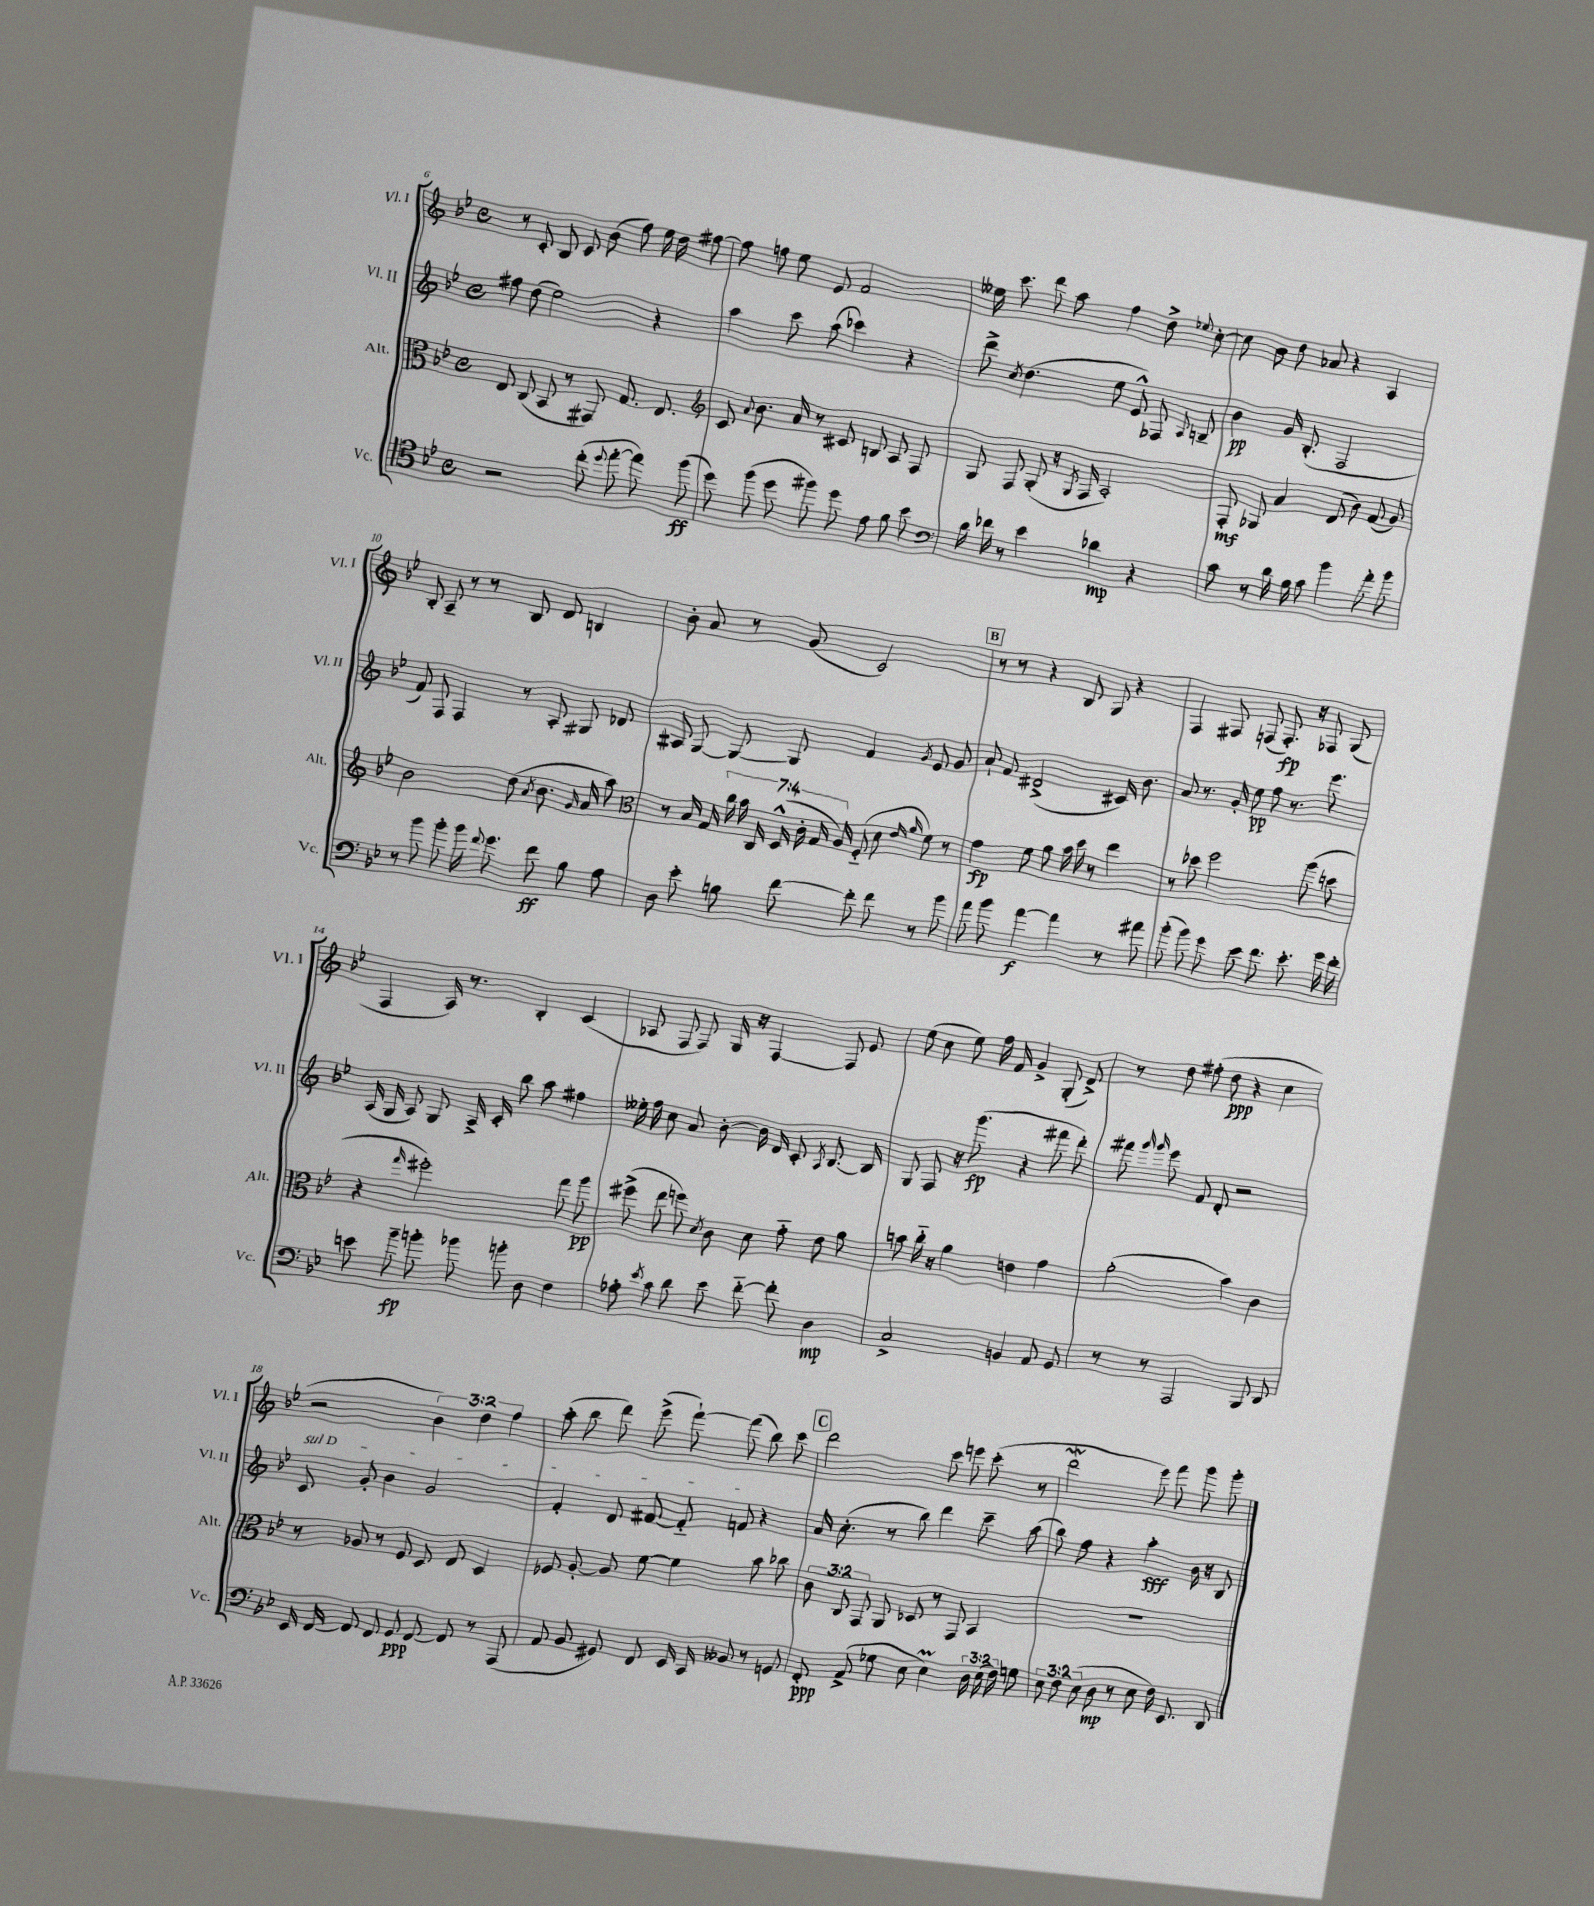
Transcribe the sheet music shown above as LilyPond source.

<<
\new StaffGroup <<
\new Staff = "s0" \with { instrumentName = "Vl. I" shortInstrumentName = "Vl. I" } {
    \clef treble \key bes \major \defaultTimeSignature \time 4/4 \override Staff.TupletNumber.text = #tuplet-number::calc-fraction-text
    \autoBeamOff r8 c'8-. bes8 c'8 bes'8( f''8) ees''16 d''16 fis''8~ |
    fis''8 f''8 ees''8 ees'8 f'2 |
    eeses''16 c'''8. d'''8 a''8 f''4 d''8-> \appoggiatura { ees''8 } c''8~-. |
    c''8 bes'8 d''8 aes'8 r4 a4 |
    bes8-. a8-- r8 r8 bes8 d'8 b4 |
    bes'8-. a'8 r8 g'8( c'2) |
    \mark \markup { \box "B" } r8 r8 r4 bes8 g8 r4 |
    f4 fis8 f8( f8.-.\fp) r16 fes8 g8( |
    f4 a16) r8. bes4-. c'4( |
    aes8 f8 f8) g16 r16 f4~ f8 ees'8 |
    ees''8( c''8 ees''8) f''16 f'16 g'4-> g8-.( d'8->) |
    r8 d''8 fis''8-.( d''8\ppp r4 c''4 |
    r2 \tuplet 3/2 { bes'4) d''4 f''4 } |
    a''8-.( bes''8 d'''8) ees'''8->( f'''8~-!) f'''8( bes''8) c'''8 |
    \mark \markup { \box "C" } d'''2 c'''8 e'''8 c'''8-.( r8 |
    d'''2\mordent ees'''8) f'''8 g'''8 g'''8-. \bar "|." |
}
\new Staff = "s1" \with { instrumentName = "Vl. II" shortInstrumentName = "Vl. II" } {
    \clef treble \key bes \major \defaultTimeSignature \time 4/4
    \autoBeamOff fis''8 d''8( ees''2) r4 |
    a''4 c'''8 a''8( ces'''4) r4 |
    d'''8-> \acciaccatura { c''8 } d''4.( ees''8 ees'8-^) fes8 \appoggiatura { a8 } b8-- |
    bes'4\pp g'16 bes8.-.( f2 |
    f'8) f8 f4 r8 a8-. gis8 des'8 |
    ais8 g8~ g8~ g8 f'4 \acciaccatura { g'8 } ees'8 g'8 |
    \mark \markup { \box "B" } a'8-! f'8 dis'2->( cis'16) bes'8. |
    a'8 r8. g'16-. ees''8\pp f''8 r8. ees'''8. |
    a16( g16 a8) g8 a16-> c'16-. bes''8 a''8 fis''4 |
    eeses''16-. f''16 c''8 a'8 bes'8~-. bes'16 d'16 c'8-. \acciaccatura { a8 } bes8.~ bes16 |
    g8 f8 r16 g'''8.\fp( r4 fis'''8 d'''8-.) |
    fis'''8 \grace { g'''16 g'''16 } ees'''8 f'8 d'8-. r2 |
    \once \override TextSpanner.bound-details.left.text = \markup { \italic "sul D" } c'8\startTextSpan g'8-. bes'4 g'2 |
    f'4-. d'8 fis'8~ fis'8-_ f'8\stopTextSpan r4 |
    \mark \markup { \box "C" } a'16 c''8.-.( r8 bes''8) d'''4 c'''8-- a''8( |
    bes''8) f''8 r4 a''4-.\fff bes'16 r16 bes8 \bar "|." |
}
\new Staff = "s2" \with { instrumentName = "Alt." shortInstrumentName = "Alt." } {
    \clef alto \key bes \major \defaultTimeSignature \time 4/4 \override Staff.TupletNumber.text = #tuplet-number::calc-fraction-text
    \autoBeamOff ees8 c8( bes,8 r8 gis,8) g8. ees8. |
    \clef treble c'8 \appoggiatura { a'8 } bes'8. a'16 r8 cis'8 b8 a8 f8 |
    g8 f8 g8-.( r16 \acciaccatura { g8 } f16 a2-.) |
    f8-.\mf ges8 a'4 d'8( bes'8) f'8( g'8) |
    bes'2 d''8( \acciaccatura { a'8 } bes'8. \grace { g'16 } a'16 a''8) |
    \clef alto r8 bes16 g16 \tuplet 7/4 { c''16 bes'16 c16 d16-^( c'16-. g16 a16) } f8-_( d'8 \grace { ees'16 a'16 } f'8) r8 |
    \mark \markup { \box "B" } g'4\fp f'8 a'8 bes'16 d''16 r8 ees''4 |
    r8 des''8 f''2 a''8( d''8 |
    r4 \grace { g''16 } fis''2-.) g''8 a''8\pp |
    fis''8->( ees''8 f''8) \acciaccatura { d'8 } c'8 d'8 g'8-_ ees'8 a'8 |
    b'8 c''16-_ r16 a'4 e'4 g'4 |
    a'2-.( bes'4) c'4 |
    r8 aes8 r8 f8 d8 ees8 d4 |
    fes8 a8~-. a8 f'8~ f'4 bes'8 ces''8 |
    \mark \markup { \box "C" } \tuplet 3/2 { c'8 c8 g,8 } a,8 des8 r8 g,8 bes,4 |
    R1 \bar "|." |
}
\new Staff = "s3" \with { instrumentName = "Vc." shortInstrumentName = "Vc." } {
    \clef tenor \key bes \major \defaultTimeSignature \time 4/4 \override Staff.TupletNumber.text = #tuplet-number::calc-fraction-text
    \autoBeamOff r2 c''8-.( \appoggiatura { d''8 } ees''8~-. ees''8) f''8\ff( |
    d''8) f''8( d''8 fis''8) d''8 ees'8 f'8 bes'8 |
    \clef bass d'16 fes'16 r8 ees'4 des'4\mp r4 |
    c'8 r8 d'16 bes16 c'8 bes'4 a'8-. bes'8 |
    r8 bes'8 bes'8-. bes'16 \appoggiatura { f'8 } g'8. f'8\ff bes8 a8 |
    d8 ees'8-. b8 f'8~ f'8-. f'8 r8 bes'8 |
    \mark \markup { \box "B" } a'8 bes'8 a'4~\f a'4 r8 ais'8 |
    bes'8-.( bes'8) g'8 ees'8 f'8. ees'8.-. g'16 f'16-. |
    e'8 bes'8--\fp b'8-. bes'8 b'8-. d8 f4 |
    aes8-. \acciaccatura { ees'8 } c'8 d'8 ees'8 f'8~-_ f'8-. d4\mp |
    c2-> b,4 a,8 g,8 |
    r8 r8 a,,2 bes,,8 d,8 |
    ees,16 f,16~ f,8 f,8 g,8\ppp f,8~ f,8 r8 a,,8( |
    a,8 bes,8 gis,8) f,8 ees,16 c,16 beses,8 r8 g,8 |
    \mark \markup { \box "C" } f,8-.\ppp a,8->( ges8 ees8 ees4\prall) \tuplet 3/2 { d16 ees16( f16) } g8 |
    \tuplet 3/2 { ees8 f8 ees8( } d8\mp r8 ees8 f16) ees,8. d,8 \bar "|." |
}
>>
>>
\layout { \context { \Score currentBarNumber = #6 } }
